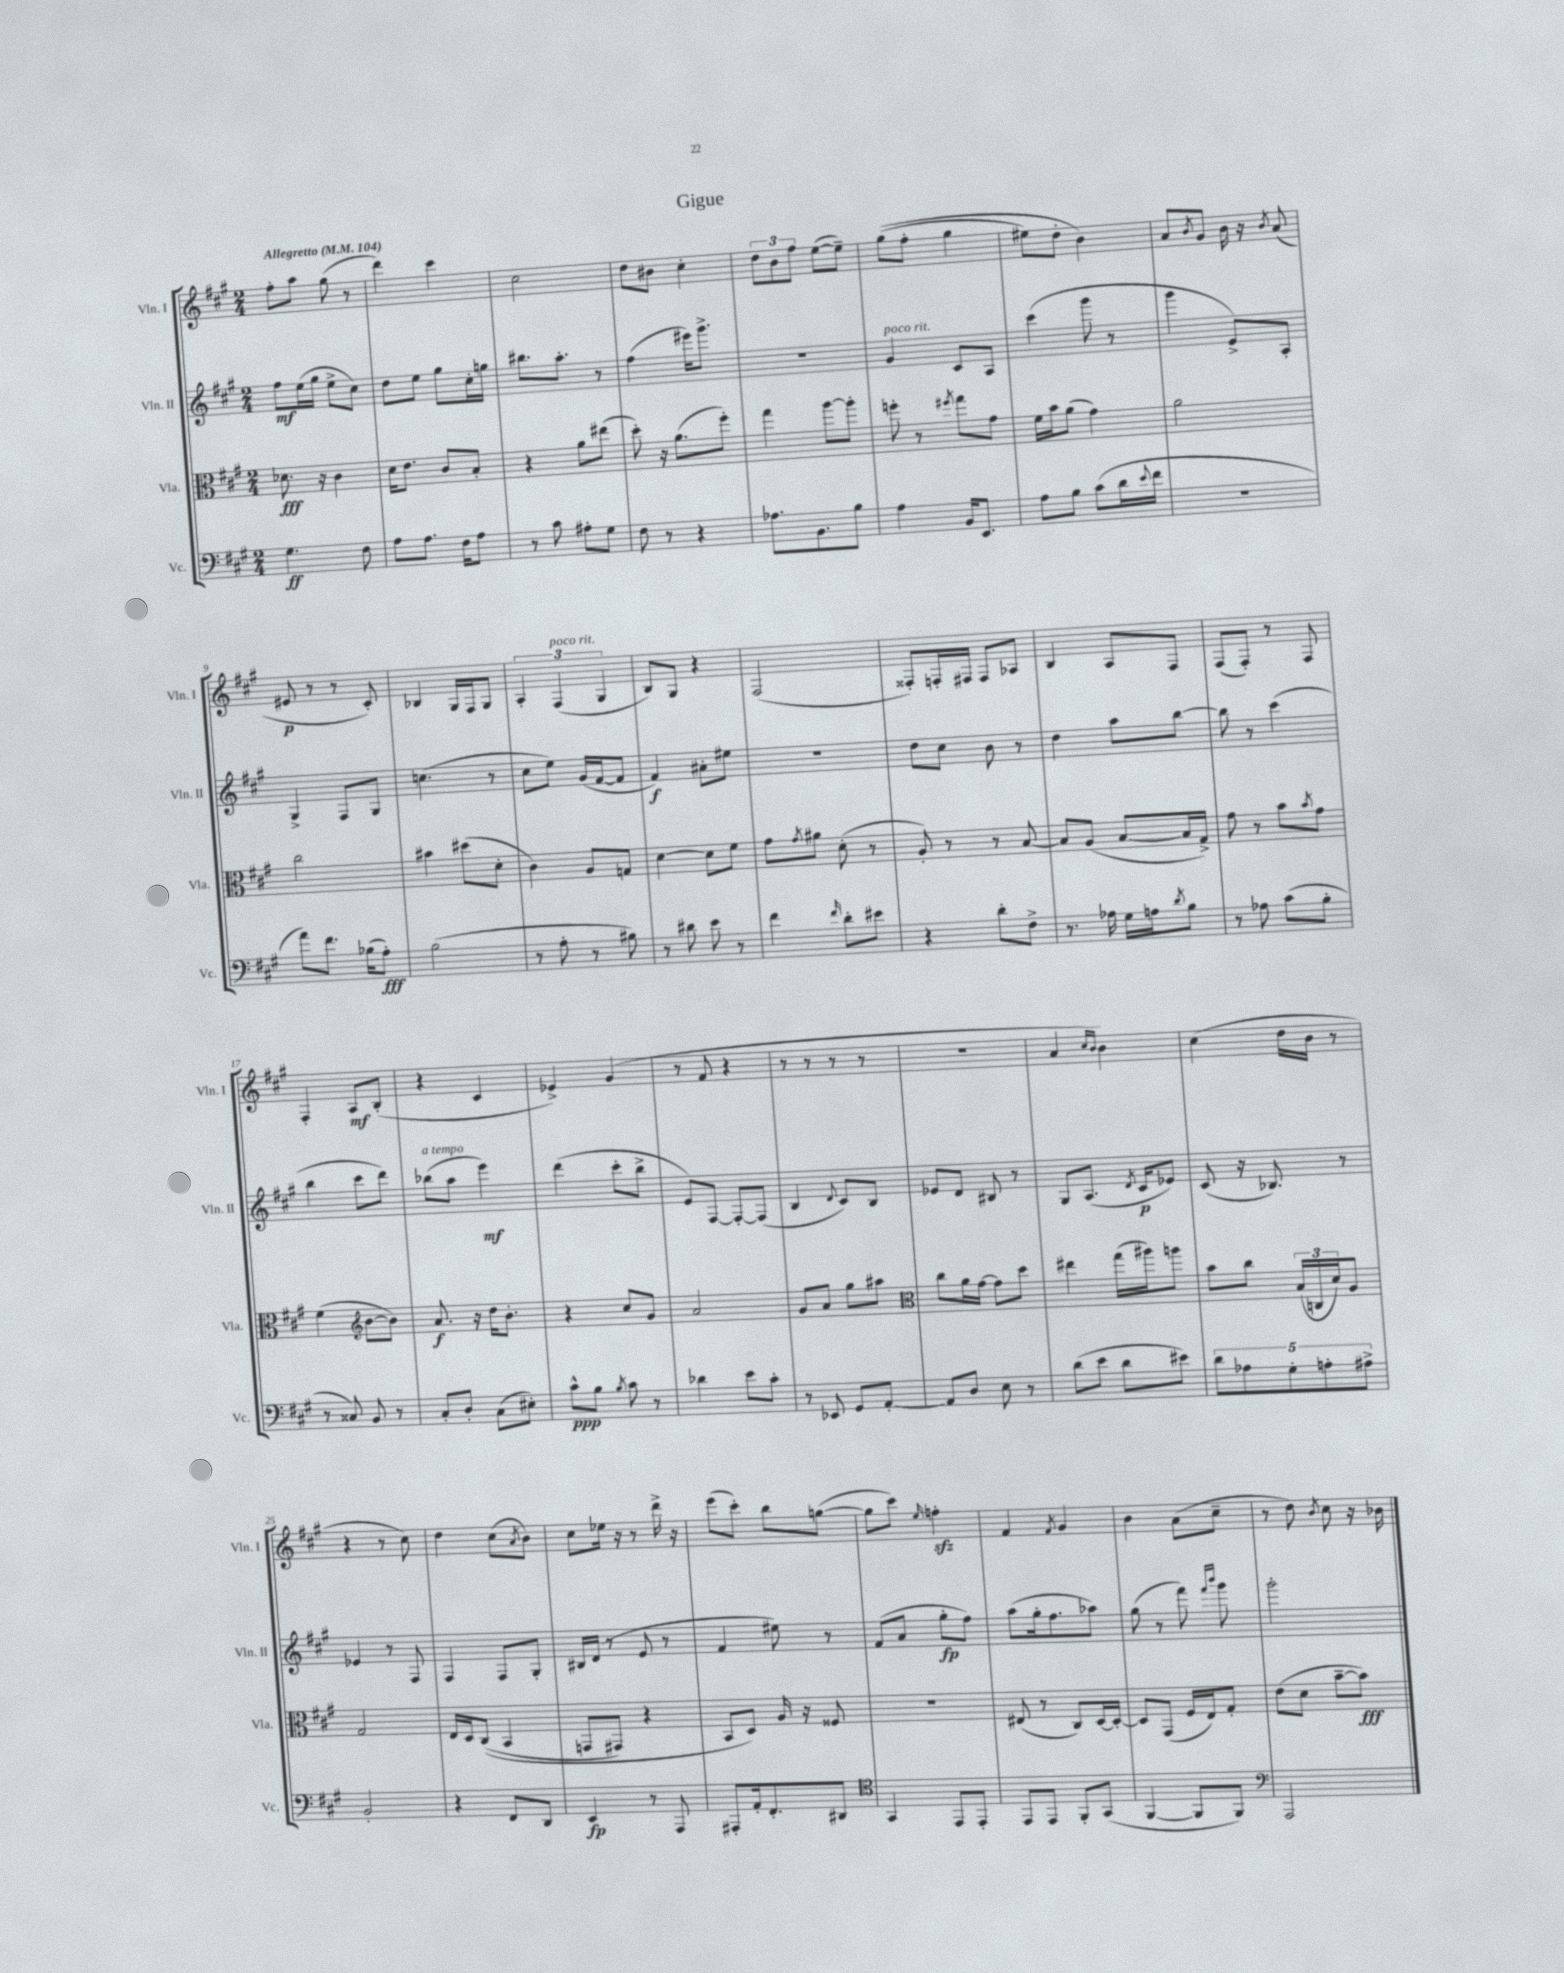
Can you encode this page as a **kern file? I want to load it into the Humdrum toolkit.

**kern	**dynam	**kern	**dynam	**kern	**dynam	**kern	**dynam
*part4	*part4	*part3	*part3	*part2	*part2	*part1	*part1
*staff4	*staff4	*staff3	*staff3	*staff2	*staff2	*staff1	*staff1
*I"Vc.	*	*I"Vla.	*	*I"Vln. II	*	*I"Vln. I	*
*I'Vc.	*	*I'Vla.	*	*I'Vln. II	*	*I'Vln. I	*
*clefF4	*	*clefC3	*	*clefG2	*	*clefG2	*
*k[f#c#g#]	*	*k[f#c#g#]	*	*k[f#c#g#]	*	*k[f#c#g#]	*
*M2/4	*	*M2/4	*	*M2/4	*	*M2/4	*
*MM104	*	*MM104	*	*MM104	*	*MM104	*
=1	=1	=1	=1	=1	=1	=1	=1
!	!	!	!	!	!	!LO:TX:a:B:t=Allegretto	!
4.G#\	ff	8.d-X\	fff	8ff#\L	mf	8ff#'\L	.
.	.	.	.	(16ee\L	.	8aa\J	.
.	.	16r	.	16gg#\JJ	.	.	.
.	.	4c#\	.	8ee^\L	.	(8gg#\	.
8F#\	.	.	.	8cc#\J)	.	8r	.
=2	=2	=2	=2	=2	=2	=2	=2
8A\L	.	16d\KL	.	8dd\L	.	4ddd\)	.
.	.	8.e\J	.	.	.	.	.
8.A\J	.	.	.	8ee\J	.	.	.
.	.	8c#/L	.	8gg#\L	.	4ccc#\	.
16F#\KL	.	.	.	.	.	.	.
8A\J	.	8B'/J	.	16cc#'\L	.	.	.
.	.	.	.	16ggn\JJ	.	.	.
=3	=3	=3	=3	=3	=3	=3	=3
8r	.	4r	.	8.bb#X\L	.	2cc#\	.
8c#\	.	.	.	.	.	.	.
.	.	.	.	8.aa'\J	.	.	.
8A#X'\L	.	8a\L	.	.	.	.	.
8G#\J	.	(8ee#X\J	.	8r	.	.	.
=4	=4	=4	=4	=4	=4	=4	=4
8F#\	.	8dd'\)	.	(4ff#\	.	8dd\L	.
8r	.	16r	.	.	.	8b#X\J	.
.	.	(8.a\L	.	.	.	.	.
4r	.	.	.	16eee#X\KL)	.	4cc#'\	.
.	.	.	.	8.ggg#^\J	.	.	.
.	.	8ff#'\J)	.	.	.	.	.
=5	=5	=5	=5	=5	=5	=5	=5
8.A-X\L	.	4gg#\	.	2r	.	12dd\L	.
.	.	.	.	.	.	12b\	.
.	.	.	.	.	.	12ff#\J	.
8.BB\	.	.	.	.	.	.	.
.	.	[8aa\L	.	.	.	([8ee\L	.
8B\J	.	8aa'\J]	.	.	.	8ee~\J])	.
=6	=6	=6	=6	=6	=6	=6	=6
!	!	!	!	!LO:TX:a:i:t=poco rit.	!	!	!
4A\	.	8ffn'\	.	4g#/	.	((8gg#\L	.
.	.	8r	.	.	.	8ff#'\J	.
.	.	8qff#X/	.	.	.	.	.
16BB/KL	.	8gg#\L	.	8c#/L	.	4gg#\	.
8.EE/J	.	.	.	.	.	.	.
.	.	8g#\J	.	8A/J	.	.	.
=7	=7	=7	=7	=7	=7	=7	=7
8A\L	.	16f#\LL	.	(4ccc#\	.	8ee#X\L)	.
.	.	16b\J	.	.	.	.	.
8B\J	.	(8a\J	.	.	.	8dd'\J	.
(8c#\L	.	4g#\)	.	8ggg#\	.	4b\)	.
16d\L	.	.	.	8r	.	.	.
8qqe/	.	.	.	.	.	.	.
16f#\JJ	.	.	.	.	.	.	.
=8	=8	=8	=8	=8	=8	=8	=8
2r	.	2a\	.	4ggg#\	.	8a/L	.
.	.	.	.	.	.	8qb/	.
.	.	.	.	.	.	8g#/J	.
.	.	.	.	8e^/L)	.	16b\	.
.	.	.	.	.	.	16r	.
.	.	.	.	.	.	8qb/	.
.	.	.	.	8A'/J	.	(8a/	.
!!LO:LB:g=z
=9	=9	=9	=9	=9	=9	=9	=9
8a\L)	.	2cc#\	.	4G#^/	.	8e#X/	p
8.f#\J	.	.	.	.	.	8r	.
.	.	.	.	8F#/L	.	8r	.
(16B-X\KL	.	.	.	.	.	.	.
8A'\J)	fff	.	.	8G#/J	.	8c#'/)	.
=10	=10	=10	=10	=10	=10	=10	=10
(2B\	.	4b#X\	.	(4.ccn\	.	4B-X/	.
.	.	(8dd#X\L	.	.	.	16G#/LL	.
.	.	.	.	.	.	16F#/J	.
.	.	8d'\J	.	8r	.	8G#/J	.
=11	=11	=11	=11	=11	=11	=11	=11
8r	.	4c#\)	.	8cc#\L	.	6A'/	.
8A'\	.	.	.	8ee\J)	.	.	.
!	!	!	!	!	!	!LO:TX:a:i:t=poco rit.	!
.	.	.	.	.	.	(6F#/	.
8r	.	8A/L	.	(16g#/LL	.	.	.
.	.	.	.	[16f#/J	.	.	.
.	.	.	.	.	.	6G#/	.
8B#X\)	.	8Gn/J	.	8f#/J]	.	.	.
=12	=12	=12	=12	=12	=12	=12	=12
8r	.	[4d\	.	4f#/)	f	8B/L)	.
8d#X\	.	.	.	.	.	8G#/J	.
8e\	.	8d\L]	.	8a#X'\L	.	4r	.
8r	.	8f#\J	.	8ee#X\J	.	.	.
=13	=13	=13	=13	=13	=13	=13	=13
4f#\	.	8g#\L	.	2r	.	(2F#/	.
.	.	8qg#/	.	.	.	.	.
.	.	8a#X\J	.	.	.	.	.
16qqf#/	.	.	.	.	.	.	.
8d'\L	.	(8d'\	.	.	.	.	.
8e#X\J	.	8r	.	.	.	.	.
=14	=14	=14	=14	=14	=14	=14	=14
4r	.	8A'/)	.	8dd\L	.	8F##X'/L)	.
.	.	8r	.	8cc#\J	.	16Fn'/L	.
.	.	.	.	.	.	16F#X/JJ	.
8d'\L	.	8r	.	8b\	.	8F#/L	.
8F#^\J	.	[8B/	.	8r	.	8A-X/J	.
=15	=15	=15	=15	=15	=15	=15	=15
8.r	.	8B/L]	.	4dd\	.	4B/	.
.	.	(8A/J	.	.	.	.	.
16A-X\	.	.	.	.	.	.	.
16G#\LL	.	[8B/L	.	8aa\L	.	8A/L	.
16An\J	.	.	.	.	.	.	.
8qd/	.	.	.	.	.	.	.
8B\J	.	16B/L]	.	[8bb\J	.	8F#/J	.
.	.	16G#^/JJ)	.	.	.	.	.
=16	=16	=16	=16	=16	=16	=16	=16
8r	.	8g#\	.	8bb\]	.	(8F#/L	.
8A-X\	.	8r	.	8r	.	8F#'/J)	.
(8c#\L	.	8b\L	.	(4ccc#\	.	8r	.
.	.	8qb/	.	.	.	.	.
8B'\J	.	8g#\J	.	.	.	8F#/	.
!!LO:LB:g=z
=17	=17	=17	=17	=17	=17	=17	=17
8r	.	(4f#\	.	4bb\	.	4F#'/	.
8C##X/)	.	.	.	.	.	.	.
*	*	*clefG2	*	*	*	*	*
8BB/	.	[8b\L	.	8ccc#\L	.	8A/L	mf
8r	.	8b\J])	.	8ddd\J)	.	(8B'/J	.
=18	=18	=18	=18	=18	=18	=18	=18
!	!	!	!	!LO:TX:a:i:t=a tempo	!	!	!
8C#'/L	.	8.a/	f	(8bb-X\L	.	4r	.
8D'/J	.	.	.	8aa\J	.	.	.
.	.	16r	.	.	.	.	.
(8C#\L	.	16dd\KL	.	4eee\)	mf	4c#/	.
.	.	8.b'\J	.	.	.	.	.
8E#X'\J)	.	.	.	.	.	.	.
=19	=19	=19	=19	=19	=19	=19	=19
8c#^^\L	ppp	4r	.	(4ddd\	.	4e-X^/)	.
8B\J	.	.	.	.	.	.	.
8qB/	.	.	.	.	.	.	.
8c#\	.	8cc#/L	.	8ccc#'\L	.	(4g#/	.
8r	.	8g#/J	.	8bb^\J	.	.	.
=20	=20	=20	=20	=20	=20	=20	=20
4d-X\	.	2a/	.	8e/L)	.	8r	.
.	.	.	.	[8F#/J	.	8f#/	.
8e\L	.	.	.	8F#'/L_	.	4r	.
8c#'\J	.	.	.	(8F#/J]	.	.	.
=21	=21	=21	=21	=21	=21	=21	=21
8r	.	8g#/L	.	4B/	.	8r	.
8EE-X/	.	8a/J	.	.	.	8r	.
.	.	.	.	8qqd/	.	.	.
8GG#/L	.	8gg#\L	.	8c#/L)	.	8r	.
[8AA'/J	.	8aa#X\J	.	8B/J	.	8r	.
=22	=22	=22	=22	=22	=22	=22	=22
*	*	*clefC3	*	*	*	*	*
8AA/L]	.	8cc#\L	.	8e-X/L	.	2r	.
8D/J	.	16a\L	.	8d/J	.	.	.
.	.	[16g#\JJ	.	.	.	.	.
8E\	.	8g#\L]	.	8B#X/	.	.	.
8r	.	8dd\J	.	8r	.	.	.
=23	=23	=23	=23	=23	=23	=23	=23
(8d\L	.	4ee#X\	.	8G#/L	.	4a/	.
8e\J	.	.	.	(8.A/J	.	.	.
.	.	.	.	.	.	16qqcc#/LL	.
.	.	.	.	.	.	16qqb/JJ	.
8d\L	.	(16gg#\LL	.	.	.	4b\)	.
.	.	.	.	8qd/	.	.	.
.	.	16aa#X\J)	.	16c#/KL	p	.	.
8e#X\J)	.	8aan\J	.	8e-X/J)	.	.	.
=24	=24	=24	=24	=24	=24	=24	=24
10d\L	.	8b\L	.	(8c#/	.	(4cc#\	.
10A-X\	.	.	.	.	.	.	.
.	.	8cc#\J	.	16r	.	.	.
.	.	.	.	8.B-X/)	.	.	.
10G#'\	.	.	.	.	.	.	.
.	.	(24B/LL	.	.	.	16dd\LL	.
.	.	24Cn/	.	.	.	.	.
10An'\	.	.	.	.	.	.	.
.	.	.	.	.	.	16b\JJ	.
.	.	24d/J)	.	.	.	.	.
.	.	8A/J	.	8r	.	8r	.
10A#X^\J	.	.	.	.	.	.	.
!!LO:LB:g=z
=25	=25	=25	=25	=25	=25	=25	=25
2BB'/	.	2G#/	.	4e-X/	.	4r	.
.	.	.	.	8r	.	8r	.
.	.	.	.	8F#/	.	8cc#\)	.
=26	=26	=26	=26	=26	=26	=26	=26
4r	.	16E/LL	.	4F#/	.	4dd\	.
.	.	16D/J	.	.	.	.	.
.	.	((8C#/J	.	.	.	.	.
8FF#/L	.	4BB/	.	8F#/L	.	(8cc#\L	.
.	.	.	.	.	.	8qa/	.
8DD/J	.	.	.	8G#'/J	.	8b\J)	.
=27	=27	=27	=27	=27	=27	=27	=27
4EE/	fp	8GGn/L	.	16B#X/LL	.	8cc#\L	.
.	.	.	.	(16d/JJ	.	.	.
.	.	8GG#X/J)	.	8r	.	16ee-X\Jk	.
.	.	.	.	.	.	16r	.
8r	.	4r	.	8e/	.	8r	.
8AAA/	.	.	.	8r	.	16ddd^\	.
.	.	.	.	.	.	16r	.
=28	=28	=28	=28	=28	=28	=28	=28
8AAA#X'/L	.	8BB/L	.	4f#/	.	(8eee\L	.
16AA'/k	.	8D/J)	.	.	.	8ccc#'\J)	.
8.FF#'/	.	.	.	.	.	.	.
.	.	16A/	.	8ee#X\)	.	8bb\L	.
.	.	16r	.	.	.	.	.
8DD#X/J	.	8F##X/	.	8r	.	([8ggn\J	.
=29	=29	=29	=29	=29	=29	=29	=29
*clefC4	*	*	*	*	*	*	*
4GG#/	.	2r	.	(8f#/L	.	8gg\L]	.
.	.	.	.	8a/J	.	8ccc#\J)	.
.	.	.	.	.	.	16qqee/	.
8EE/L	.	.	.	8gg#'\L	fp	4ffnzz'\	.
8EE'/J	.	.	.	8ff#\J)	.	.	.
=30	=30	=30	=30	=30	=30	=30	=30
8EE/L	.	(8E#X/	.	(8aa\L	.	4f#/	.
8EE/J	.	8r	.	16gg#'\k	.	.	.
.	.	.	.	8.ff#\	.	.	.
.	.	.	.	.	.	8qf#/	.
8FF#'/L	.	8C#/L)	.	.	.	4g#/	.
(8GG#/J	.	[16D/L	.	8aa-X\J)	.	.	.
.	.	16D'/JJ_	.	.	.	.	.
=31	=31	=31	=31	=31	=31	=31	=31
[4FF#/	.	8D/L]	.	(8gg#\	.	4b\	.
.	.	(8GG#/J	.	8r	.	.	.
8FF#/L]	.	16F#/LL	.	8fff#\)	.	(8a\L	.
.	.	16E/J)	.	.	.	.	.
.	.	.	.	16qqfff#/LL	.	.	.
.	.	.	.	16qqbbb/JJ	.	.	.
8FF#/J)	.	8G#'/J	.	8ggg#\	.	8cc#~\J	.
=32	=32	=32	=32	=32	=32	=32	=32
*clefF4	*	*	*	*	*	*	*
2AAA/	.	(8e\L	.	2ggg#'\	.	8r	.
.	.	8d\J	.	.	.	8dd\)	.
.	.	.	.	.	.	8qb/	.
.	.	[8b~\L	.	.	.	8cc#\	.
.	.	8b\J])	fff	.	.	16r	.
.	.	.	.	.	.	16b-X\	.
==	==	==	==	==	==	==	==
*-	*-	*-	*-	*-	*-	*-	*-
